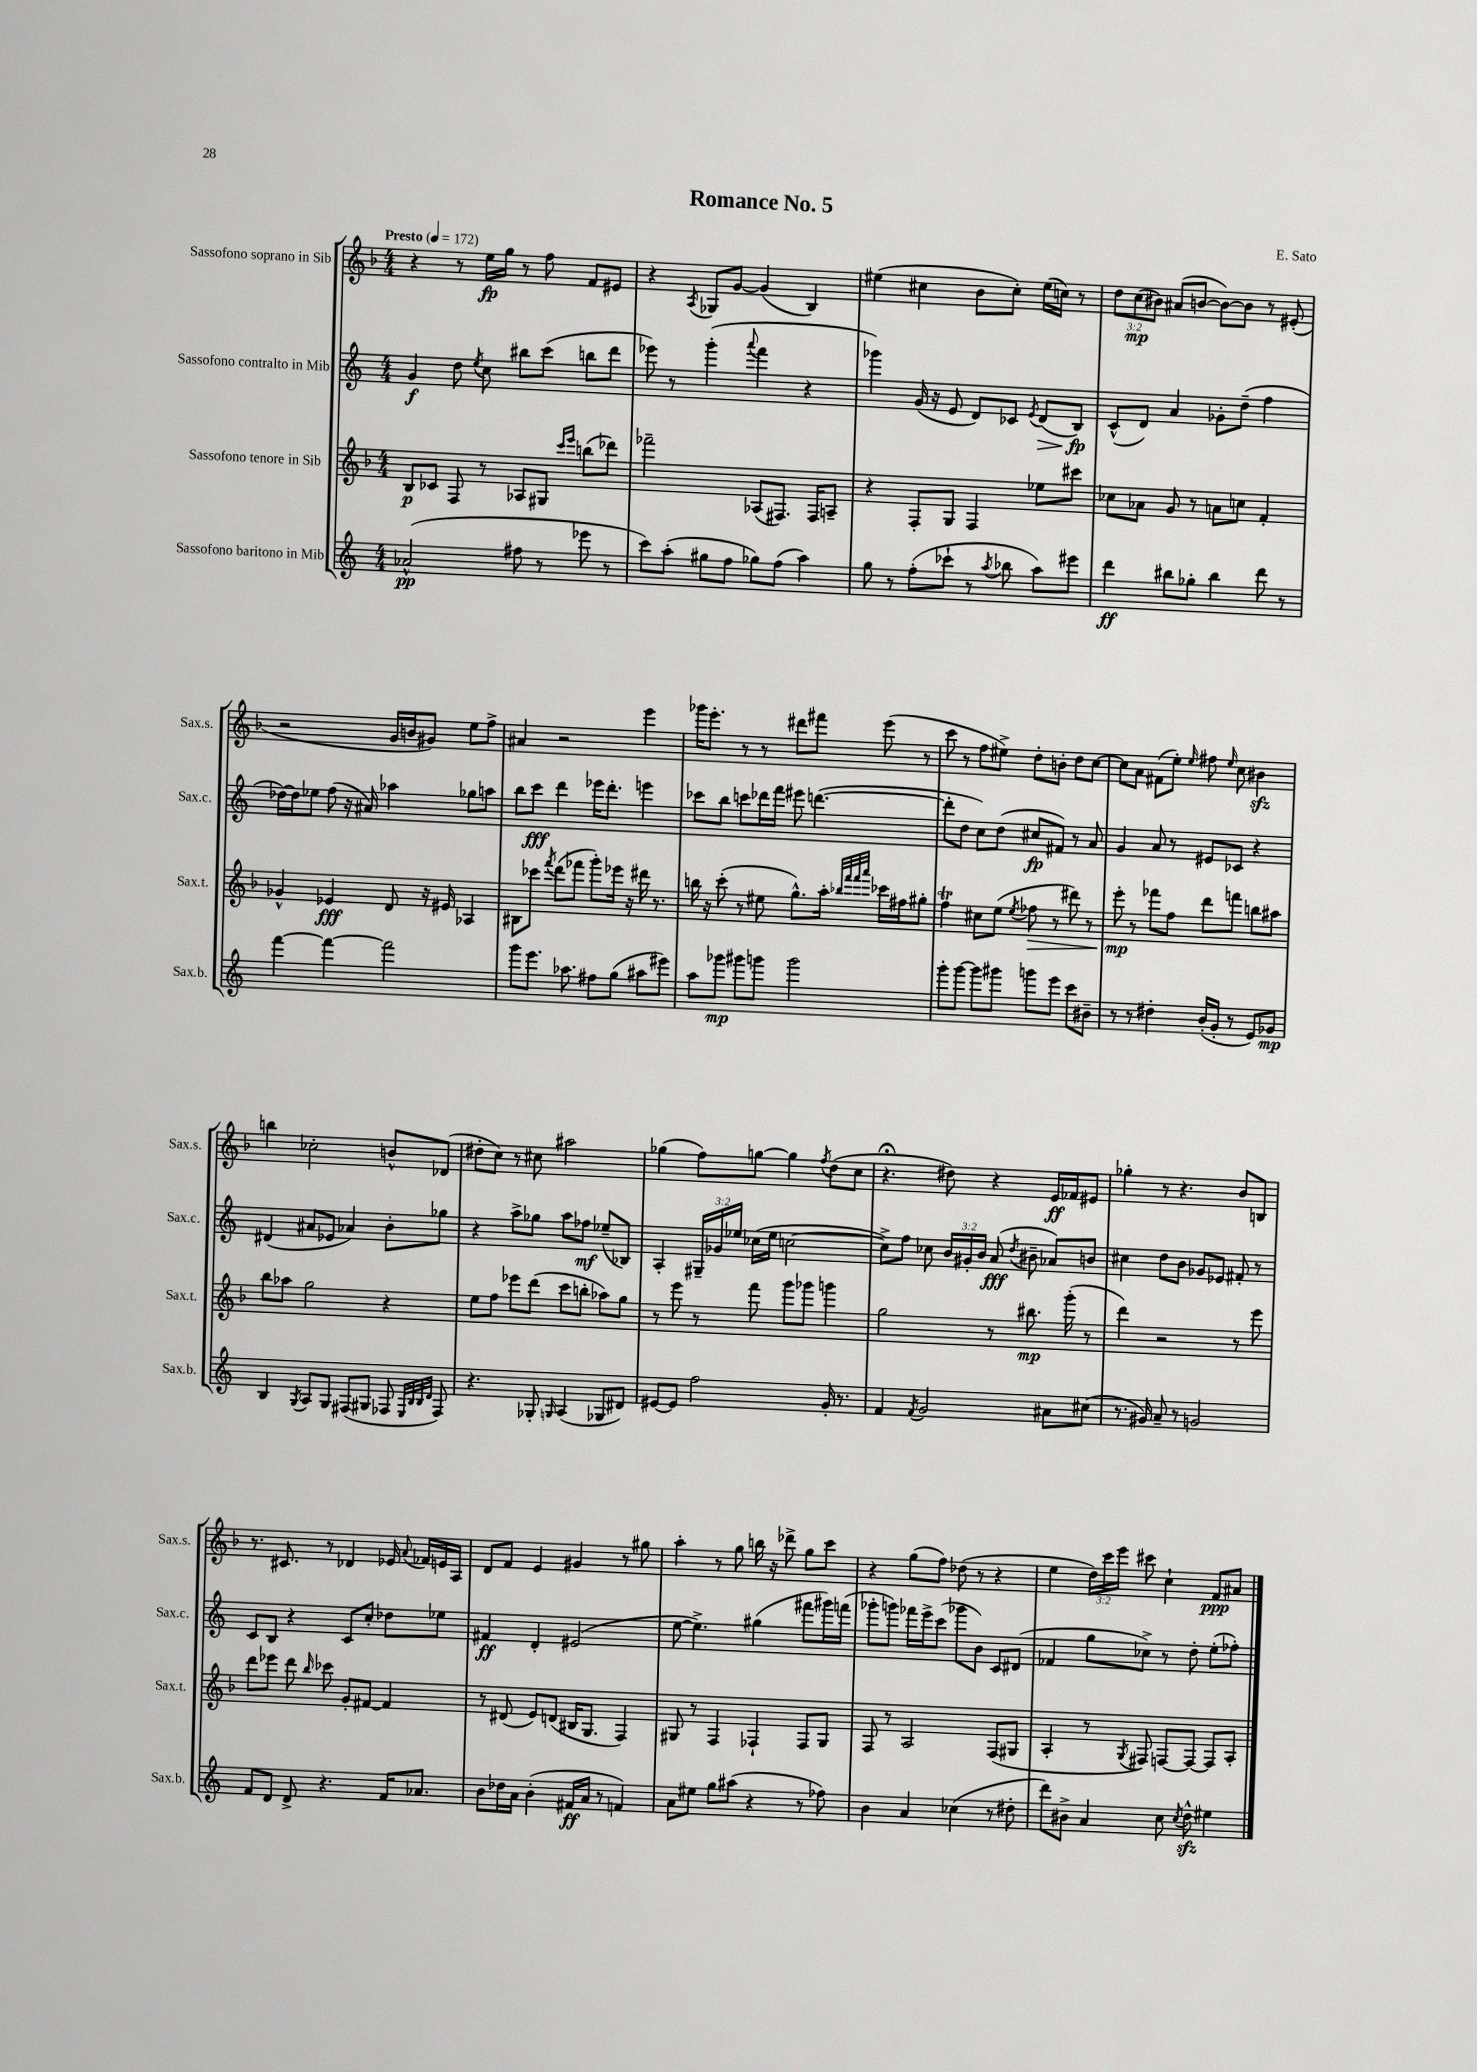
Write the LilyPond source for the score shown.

\header { title = "Romance No. 5" composer = "E. Sato" }
<<
\new StaffGroup <<
\new Staff = "s0" \with { instrumentName = "Sassofono soprano in Sib" shortInstrumentName = "Sax.s." } {
    \clef treble \key f \major \numericTimeSignature \time 4/4 \override Staff.TupletNumber.text = #tuplet-number::calc-fraction-text \tempo "Presto" 4 = 172
    \autoBeamOff r4 r8 e''16[\fp g''16] r8 f''8 f'8[ eis'8] |
    r4 \acciaccatura { a8 } ges8[ g'8]~ g'4( bes4) |
    eis''4( cis''4 bes'8[ cis''8]-.) eis''16[( c''16]) r8 |
    \tuplet 3/2 { d''8[ c''8\mp( bis'8]) } ais'8[( b'8]~ b'8[~) b'8] r8 eis'8-.( |
    r2 g'16[ b'16 gis'8]) e''8[ f''8]-> |
    ais'4 r2 e'''4 |
    ges'''16[ e'''8.]-. r8 r8 dis'''8[ fis'''8] e'''8( r8 |
    c'''8 r8 f''8[ eis''8]->) d''8[-. b'8]-. d''8[ c''8]~ |
    c''8[ a'8] fis'8[( e''8]-.) \grace { e''16 } fis''8 \grace { e''16 } c''8 bis'4\sfz |
    b''4 ces''2-. b'8[-^ des'8]( |
    dis''8[-. c''8]) r8 cis''8 ais''2 |
    ges''4( f''8[) g''8]~ g''4 \acciaccatura { f''8 } d''8[( c''8] |
    r4.\fermata dis''8) r4 e'16[\ff fes'16 eis'8] |
    ges''4-. r8 r4. bes'8[ b8] |
    r8. cis'8. r8 des'4 ees'16 \appoggiatura { a'8 } fes'16[ e'16 a16] |
    d'8[ f'8] e'4 gis'4 r8 gis''8 |
    a''4-. r8 g''8 b''16 r16 des'''8-> g''8[ c'''8] |
    r4 g''8[( f''8]) des''8( r8 r4 |
    e''4 \tuplet 3/2 { d''16[) c'''16 e'''16] } cis'''8 c''4-! f'8[\ppp ais'8] \bar "|." |
}
\new Staff = "s1" \with { instrumentName = "Sassofono contralto in Mib" shortInstrumentName = "Sax.c." } {
    \clef treble \key c \major \numericTimeSignature \time 4/4 \override Staff.TupletNumber.text = #tuplet-number::calc-fraction-text
    \autoBeamOff g'4\f d''8 \acciaccatura { e''8 } c''8 bis''8[ c'''8]( b''8[ d'''8] |
    ees'''8) r8 g'''4-.( \appoggiatura { a'''8 } f'''4 r4 |
    ges'''4) g'16( r16 e'8 d'8[) ces'8] \acciaccatura { e'8 } d'8[\>( b8]\fp\!) |
    c'8[-^( d'8]) a'4 ges'8[-. d''8]--( f''4 |
    des''16[~) des''16 ees''8] f''8( r16 ais'16) aes''4 ges''8[ a''8] |
    b''8[ c'''8]\fff d'''4 ees'''16[ d'''8.]-. e'''4 |
    ces'''8[ b''8] c'''8[ des'''16 f'''16] eis'''8 d'''4.~( |
    d'''8[-. d''8] c''8[) d''8]( cis''8[\fp fis'8]) r8 a'8 |
    g'4 a'8 r8 eis'8[ ces'8] r4 |
    dis'4( ais'8[ ees'8] aes'4) b'8[-. ges''8] |
    r4 a''8[-> ges''8] a''8[ fes''8]\mf ees''8[--( bes8]) |
    a4-. \tuplet 3/2 { gis16[-- ges'16 ees''16] } ces''16[( ees''16] c''2~ |
    c''8[->) f''8] ces''8 \tuplet 3/2 { b'16[ gis'16-. b'16] } a'8\fff( \acciaccatura { d''8 } bis'8-- aes'8[) b'8] |
    cis''4 d''8[ b'8] ges'8[ ees'8] fis'8-. r8 |
    c'8[ b8] r4 c'8[ c''8]-. des''8[ ees''8] |
    fis'4\ff d'4-. eis'2( |
    e''8~ e''4.->) gis''4( fis'''8[ gis'''16) f'''16]( |
    ges'''8[-. g'''8]) fes'''16[ e'''16-> c'''8]( ges'''8[ b'8]) c'8[ dis'8]( |
    fes'4 g''8[ ces''8]->) r8 d''8-. e''8[-.( fes''8]-.) \bar "|." |
}
\new Staff = "s2" \with { instrumentName = "Sassofono tenore in Sib" shortInstrumentName = "Sax.t." } {
    \clef treble \key f \major \numericTimeSignature \time 4/4
    \autoBeamOff bes8[\p ces'8] f8 r8 aes8[ gis8] \grace { c'''16[ e'''16] } b''8[( des'''8]) |
    fes'''2-- aes8[( fis8.]) fis16[ a8]-- |
    r4 f8[-. g8] f4 ees''8[ cis'''8] |
    ces''8[ aes'8] g'8 r8 a'8[ c''8] f'4-. |
    ges'4-^ ees'4\fff d'8 r16 eis'16 aes4 |
    bis8[ ces'''8] \acciaccatura { f'''8 } d'''8[( fes'''8] g'''8[-.) ees'''16] r16 dis'''16 r8. |
    b''16 r16 c'''8-.( r8 eis''8 g''8.[-^) a''16]-. \grace { bes''32[ f'''32 f'''32 a'''32] } ces'''16[ fis''16 gis''8]-. |
    f''4\trill cis''8[ e''8]( \acciaccatura { e''8 } fes''8\> r8 dis'''8) r8 |
    e'''8-.\mp\! r8 fes'''8[ f''8] d'''8[ f'''8] b''8[ ais''8] |
    bes''8[ aes''8] g''2 r4 |
    e''8[ f''8] ees'''8[ d'''8]( c'''8[ b''8]-. aes''8[) g''8] |
    r8 e'''8 r8 f'''8 g'''8[ ges'''8] g'''4 |
    g''2 r8 bis''8.\mp g'''16-.( r8 |
    d'''4) r2 r8 e'''8 |
    d'''8[ ees'''8] d'''8 \grace { bes''16 } ces'''8 g'8[-. fis'8]~ fis'4 |
    r8 dis'8( e'8[) d'8]( bis16[ g8.] f4) |
    gis8 r8 f4 fes4-! fes8[ gis8] |
    f8 r8 a2 f8[( gis8] |
    a4-. r8 \acciaccatura { g8 } fis8) f8[~ f8]~ f8[ a8]-. \bar "|." |
}
\new Staff = "s3" \with { instrumentName = "Sassofono baritono in Mib" shortInstrumentName = "Sax.b." } {
    \clef treble \key c \major \numericTimeSignature \time 4/4
    \autoBeamOff aes'2-^\pp( fis''8 r8 ees'''8 r8 |
    c'''8[) a''8]-.( gis''8[ f''8] ges''8[) f''8]( a''4) |
    g''8 r8 f''8[-.( ces'''8]-! r8 \acciaccatura { a''8 } bes''8 a''8[) eis'''8] |
    d'''4\ff bis''8[ ges''8]-. bis''4 d'''8 r8 |
    f'''4~ f'''4~ f'''2 |
    g'''8[ e'''8.] aes''8. fis''8[ g''8]( ais''8[ eis'''8]) |
    a''8[ ges'''8]\mp gis'''8[ g'''8] g'''2 |
    g'''8[-. g'''8]~ g'''8[ gis'''8] g'''8[ e'''8] c'''8[ bis'8]-- |
    r8 r8 dis''4-. b'16[-.( g'16]-. r8 e'8[) ges'8]\mp |
    b4 \acciaccatura { g8 } a8[ g8] fis8[( gis8] fes8 \grace { e32[ b32 b32 d'32] } fes8) |
    r4. ges8-. \grace { g16 } a4( ges8[ dis'8]) |
    eis'8[~ eis'8] f''2 g'16-. r8. |
    f'4 \acciaccatura { f'8 } g'2 ais'8[ cis''8]( |
    r8. gis'16) a'8-- r8 g'2 |
    f'8[ d'8] d'8-> r4. f'16[ aes'8.] |
    b'8[ des''16 a'16] b'4-.( fis'16[\ff a'16] r8 f'4) |
    a'8[ eis''8] g''8[ ais''8]( r4 r8 fes''8) |
    b'4 a'4 ces''4( r8 dis''8-. |
    d'''8[) bis'8]-> a'4 c''8 \acciaccatura { c''8 } d''8-^\sfz eis''4 \bar "|." |
}
>>
>>
\layout { \context { \Score \remove "Bar_number_engraver" } }
